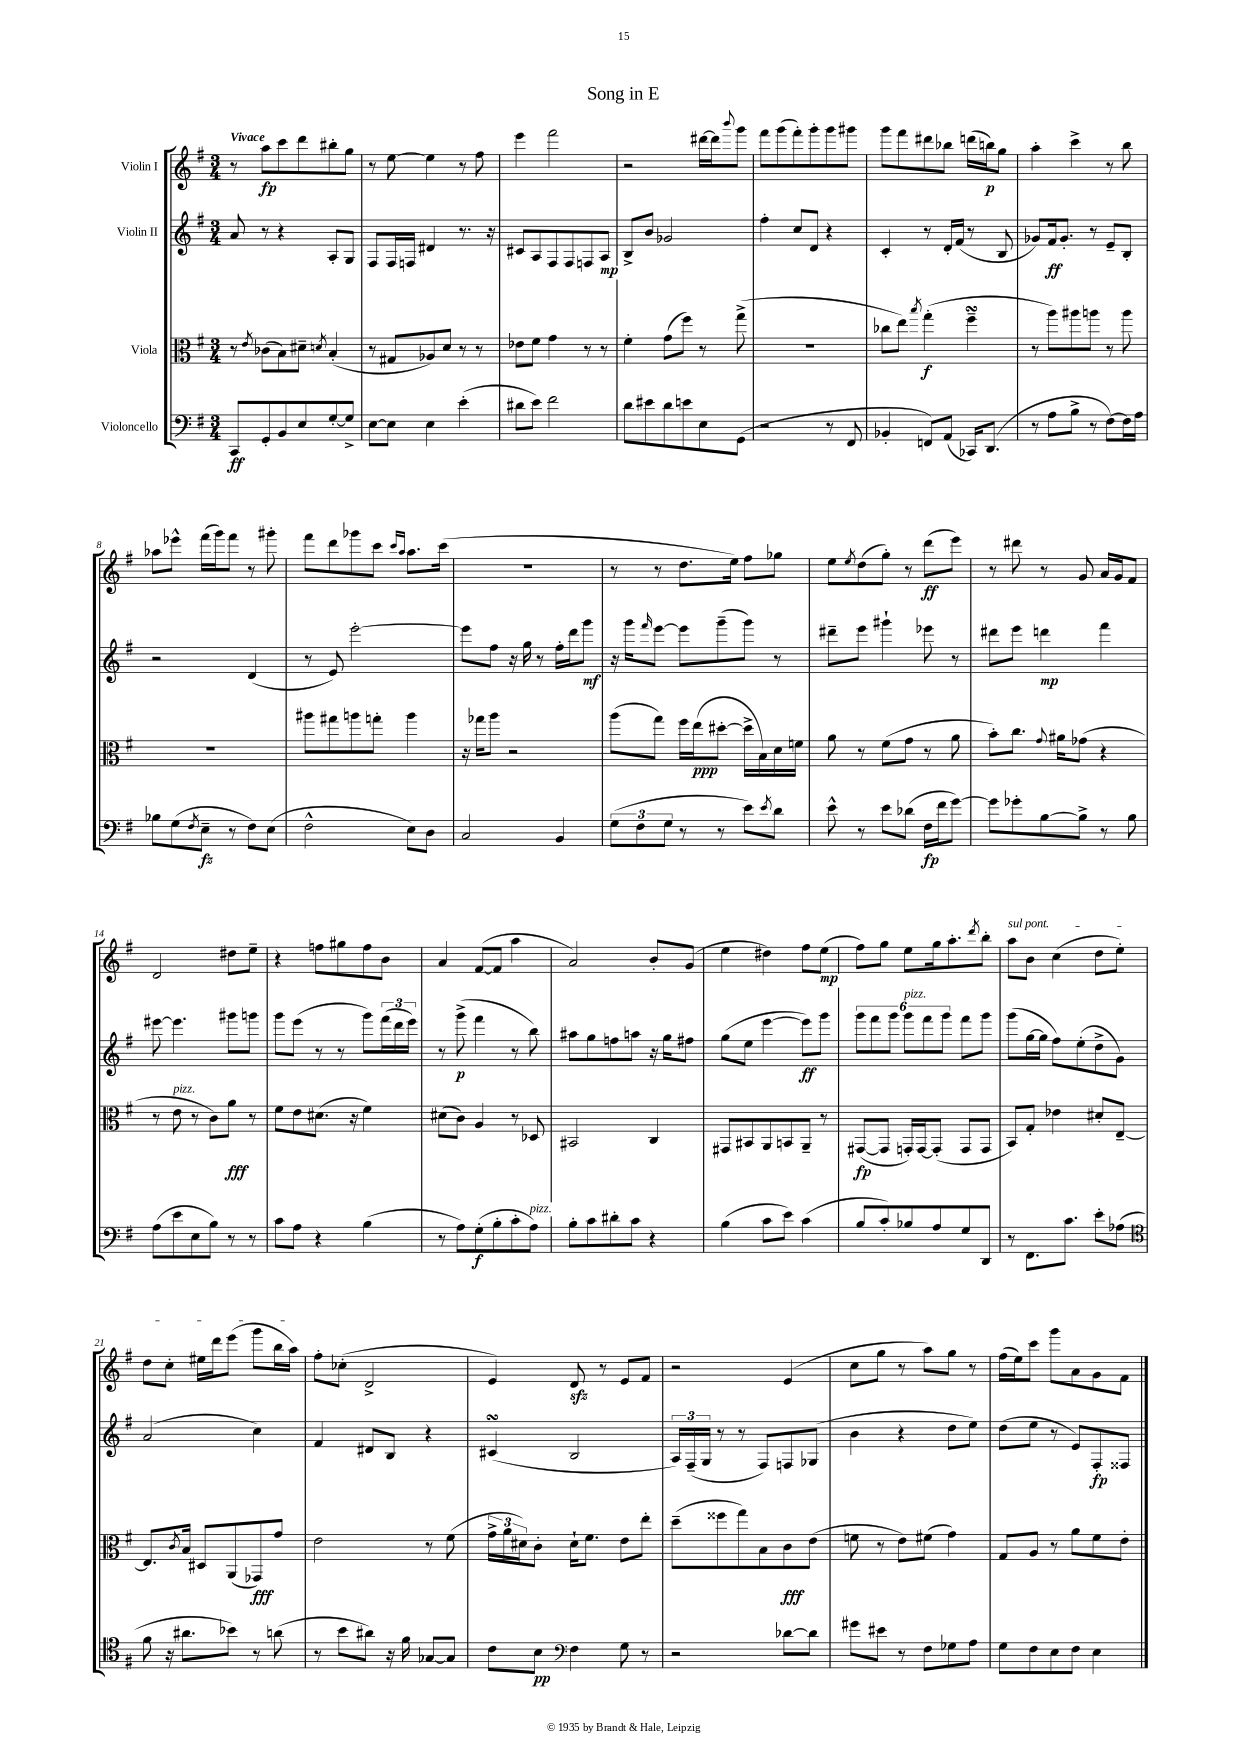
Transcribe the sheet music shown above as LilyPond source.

\header { title = "Song in E" }
<<
\new StaffGroup <<
\new Staff = "s0" \with { instrumentName = "Violin I" } {
    \clef treble \key g \major \numericTimeSignature \time 3/4 \tempo "Vivace"
    r8 a''8\fp c'''8 d'''8 bis''8-. g''8 |
    r8 e''8~ e''4 r8 fis''8 |
    e'''4 fis'''2 |
    r2 dis'''16~ dis'''16 \appoggiatura { b'''8 } g'''8 |
    fis'''8 g'''8( fis'''8-.) g'''8-. g'''8 gis'''8 |
    g'''8 fis'''8 dis'''8 bes''8 d'''16( b''16\p) g''8 |
    a''4-. c'''4-> r8 b''8 |
    aes''8 ees'''8-^ fis'''16( g'''16) fis'''8 r8 gis'''8-. |
    fis'''8 d'''8 ges'''8 c'''8 \grace { c'''16 a''16 } a''8. c'''16( |
    R2. |
    r8 r8 d''8. e''16) fis''8 ges''8 |
    e''8 \acciaccatura { e''8 } d''8( g''8-.) r8 d'''8\ff( e'''8) |
    r8 dis'''8 r8 g'8 a'16 g'16 fis'8 |
    d'2 dis''8 e''8-- |
    r4 f''8 gis''8 f''8 b'8 |
    a'4 fis'8~( fis'8 a''4 |
    a'2) b'8-. g'8( |
    e''4 dis''4) fis''8 e''8\mp( |
    fis''8) g''8 e''8 g''16 a''8.-. \acciaccatura { d'''8 } b''8-. |
    \once \override TextSpanner.bound-details.left.text = \markup { \italic "sul pont." } a''8\startTextSpan b'8 c''4( d''8 e''8-.) |
    d''8 c''8-. eis''16 d'''16 e'''8( g'''8 b''16 a''16\stopTextSpan) |
    fis''8-. ces''8-.( d'2-> |
    e'4) d'8\sfz r8 e'8 fis'8 |
    r2 e'4( |
    c''8 g''8 r8 a''8) g''8 r8 |
    fis''16( e''16) c'''8 g'''8 a'8 g'8 fis'8 \bar "|." |
}
\new Staff = "s1" \with { instrumentName = "Violin II" } {
    \clef treble \key g \major \numericTimeSignature \time 3/4
    a'8 r8 r4 a8-. g8 |
    fis8 fis16 f16 dis'4 r8. r16 |
    cis'8 a8 fis8 fis8 f8 a8\mp |
    b8-> b'8 ges'2 |
    fis''4-. c''8 d'8 r4 |
    c'4-. r8 d'16-. fis'16( r8 b8 |
    ges'8) fis'16\ff ges'8.-. r8 e'8-- b8-. |
    r2 d'4( |
    r8 e'8) e'''2~-. |
    e'''8 fis''8 r16 g''16 r8 fis''16-. d'''16 g'''8\mf |
    r16 g'''16 \grace { fis'''16 } e'''8~ e'''8 g'''8--( g'''8) r8 |
    dis'''8-- e'''8 gis'''4-! ees'''8 r8 |
    dis'''8 e'''8 d'''4\mp fis'''4 |
    eis'''8~ eis'''4. gis'''8 g'''8 |
    g'''8 e'''8( r8 r8 g'''8) \tuplet 3/2 { fis'''16( d'''16 e'''16) } |
    r8 g'''8->\p( fis'''4 r8 b''8) |
    ais''8 g''8 f''8 a''8 r16 g''16 fis''8 |
    g''8( e''8 e'''4~ e'''8\ff) g'''8 |
    \tuplet 6/4 { g'''8 fis'''8 g'''8 g'''8^\markup { \italic "pizz." } fis'''8 g'''8 } fis'''8 g'''8 |
    g'''8( g''16~ g''16 fis''8) e''8-.( d''8-> g'8) |
    a'2( c''4) |
    fis'4 dis'8 b8 r4 |
    cis'4\turn( b2 |
    \tuplet 3/2 { a16) fis16--( g16 } r8 r8 fis8) f8 ges8( |
    b'4 r4 d''8 e''8) |
    d''8( e''8 r8 e'8) fis8-.\fp fisis8 \bar "|." |
}
\new Staff = "s2" \with { instrumentName = "Viola" } {
    \clef alto \key g \major \numericTimeSignature \time 3/4
    r8 \acciaccatura { e'8 } ces'8( b8) dis'8-- \acciaccatura { d'8 } b4-.( |
    r8 gis8 aes8) d'8 r8 r8 |
    ees'8 fis'8 g'4 r8 r8 |
    fis'4-. g'8( fis''8) r8 g''8->( |
    R2. |
    ces''8 e''8) \acciaccatura { b''8 } g''4-.\f( fis''4--\turn |
    r8 a''8) ais''8 a''8 r8 a''8 |
    R2. |
    ais''8 gis''8 a''8 g''8-. a''4 |
    r16 ges''16 a''8 r2 |
    a''8( g''8) fis''16 e''16\ppp( dis''8~-. dis''16-> b16) d'16 f'16 |
    a'8 r8 fis'8( g'8 r8 a'8 |
    b'8-.) c''8. \appoggiatura { g'8 } ais'16 ges'8( r4 |
    r8 e'8^\markup { \italic "pizz." } r8 c'8) a'8\fff r8 |
    fis'8 e'8 dis'8.( r16 fis'4) |
    dis'8( c'8) a4 r8 des8 |
    bis,2 c4 |
    gis,8 bis,8 a,8 b,8 a,8-- r8 |
    gis,8~\fp( gis,8 g,16-.) g,16~ g,8-.( g,8 g,8 |
    b,8) g8-. ees'4 dis'8-. e8~-- |
    e8. \acciaccatura { c'8 } b16 dis8 a,8( ges,8\fff) g'8 |
    e'2 r8 fis'8( |
    \tuplet 3/2 { g'16-> a'16 dis'16) } c'8-. dis'16-! fis'8. e'8 e''8-. |
    d''8--( fisis''8 g''8) b8 c'8\fff e'8( |
    f'8 r8 e'8) fis'8( g'4) |
    g8 a8 r8 a'8 fis'8 e'8-. \bar "|." |
}
\new Staff = "s3" \with { instrumentName = "Violoncello" } {
    \clef bass \key g \major \numericTimeSignature \time 3/4
    c,8\ff g,8-. b,8 e8 g8~-. g8-> |
    e8~ e8 e4 e'4-.( |
    dis'8 e'8) fis'2 |
    d'8 eis'8 d'8 e'8 e8 g,8( |
    r2 r8 fis,8 |
    bes,4-. f,8) a,8( ces,16) d,8.( |
    r8 a8 b8-> r8 fis8~) fis16 a16 |
    bes8 g8( \acciaccatura { fis8 } e8--\fz r8 fis8) e8( |
    fis2-^ e8) d8 |
    c2 b,4 |
    \tuplet 3/2 { g8( fis8 g8 } r8 r8 e'8) \acciaccatura { e'8 } d'8 |
    e'8-^ r8 e'8 des'8( fis16\fp fis'16 g'8~) |
    g'8 ges'8-. b8~ b8-> r8 b8 |
    a8( e'8 e8 b8) r8 r8 |
    c'8 a8 r4 b4( |
    r8 a8) g8-.\f( b8-. c'8-. a8^\markup { \italic "pizz." }) |
    b8-. c'8 dis'8-. c'8 r4 |
    b4( c'8 e'8) c'4( |
    b8 c'8-.) bes8 a8 g8 d,8 |
    r8 fis,8. c'8. e'8-. aes8( |
    \clef tenor fis'8 r16 ais'8. bes'8) r8 a'8( |
    r8 b'8 ais'8) r16 fis'16 ges8~ ges8 |
    c'8 b8\pp \clef bass fis4 g8 r8 |
    r2 des'8~ des'8 |
    gis'8 eis'8 r8 fis8 ges8 a8 |
    g8 fis8 e8 fis8 e4 \bar "|." |
}
>>
>>
